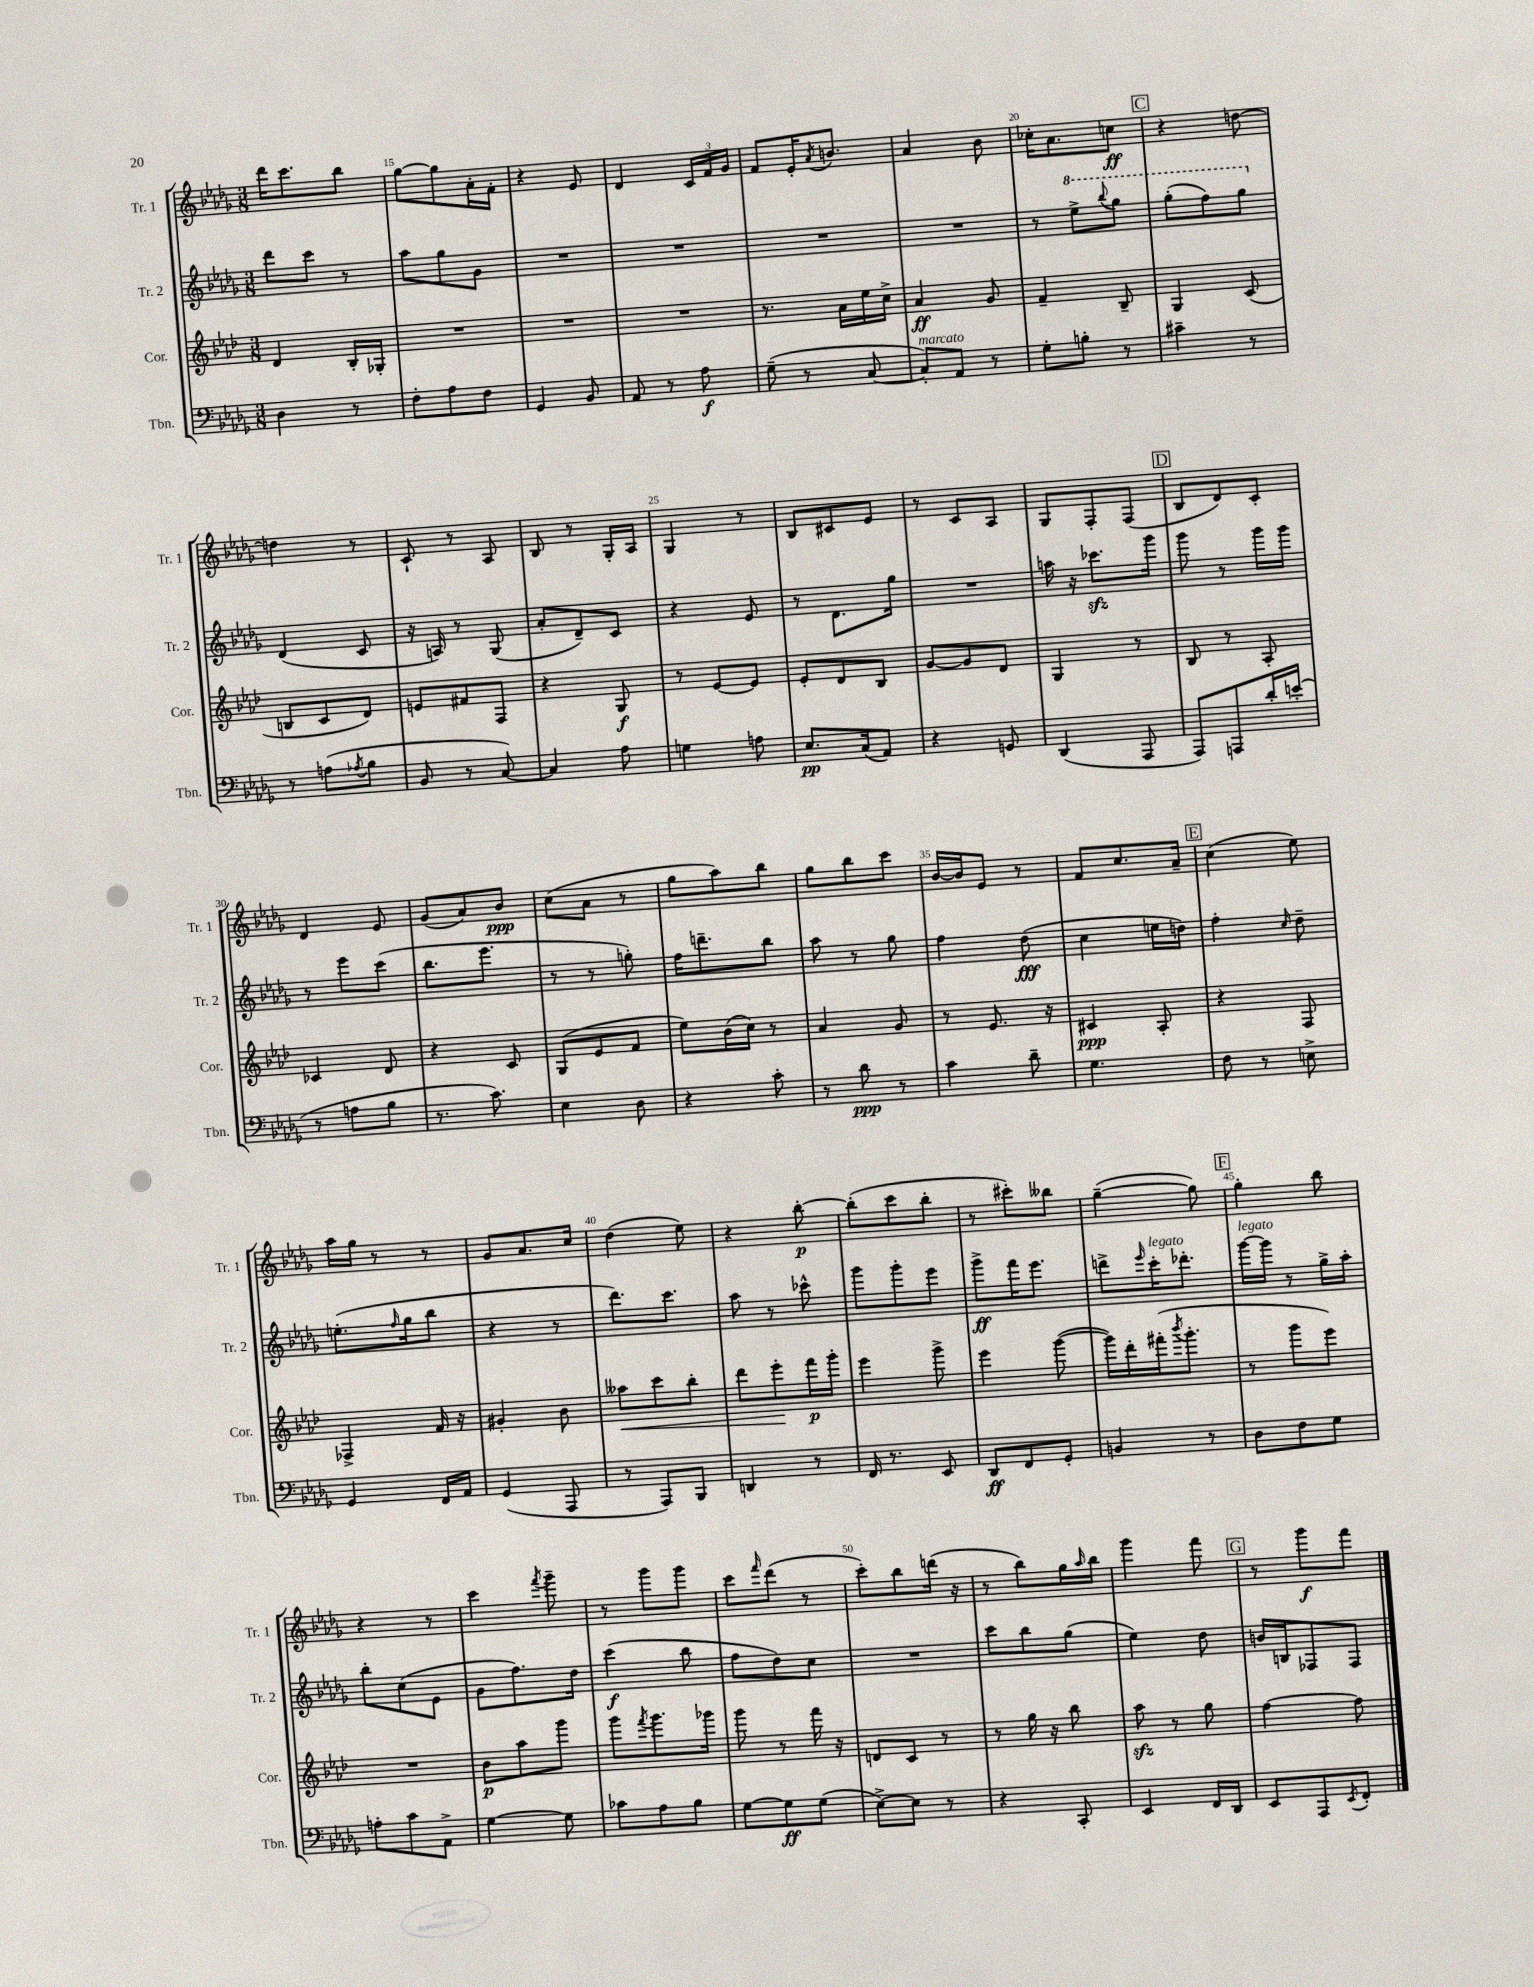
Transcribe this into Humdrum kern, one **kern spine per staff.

**kern	**dynam	**kern	**dynam	**kern	**dynam	**kern	**dynam
*part4	*part4	*part3	*part3	*part2	*part2	*part1	*part1
*staff4	*staff4	*staff3	*staff3	*staff2	*staff2	*staff1	*staff1
*I"Tbn.	*	*I"Cor.	*	*I"Tr. 2	*	*I"Tr. 1	*
*I'Tbn.	*	*I'Cor.	*	*I'Tr. 2	*	*I'Tr. 1	*
*clefF4	*	*clefG2	*	*clefG2	*	*clefG2	*
*k[b-e-a-d-g-]	*	*k[b-e-a-d-]	*	*k[b-e-a-d-g-]	*	*k[b-e-a-d-g-]	*
*M3/8	*	*M3/8	*	*M3/8	*	*M3/8	*
=14	=14	=14	=14	=14	=14	=14	=14
4D-\	.	4d-/	.	8ddd-\L	.	16ddd-\KL	.
.	.	.	.	.	.	8.ccc\	.
.	.	.	.	8ccc\J	.	.	.
8r	.	16B-'/LL	.	8r	.	8bb-\J	.
.	.	16G-X'/JJ	.	.	.	.	.
=15	=15	=15	=15	=15	=15	=15	=15
8F'\L	.	4.r	.	8aa-\L	.	[8gg-\L	.
8A-\	.	.	.	8gg-\	.	8gg-\]	.
8F\J	.	.	.	8g-\J	.	16a-'\L	.
.	.	.	.	.	.	16f'\JJ	.
=16	=16	=16	=16	=16	=16	=16	=16
4GG-/	.	4.r	.	4.r	.	4r	.
8BB-/	.	.	.	.	.	8e-/	.
=17	=17	=17	=17	=17	=17	=17	=17
8AA-/	.	4.r	.	4.r	.	4d-/	.
8r	.	.	.	.	.	.	.
8A-\	f	.	.	.	.	24c/LL	.
.	.	.	.	.	.	24f/	.
.	.	.	.	.	.	24g-/JJ	.
=18	=18	=18	=18	=18	=18	=18	=18
(8G-~\	.	8.r	.	4.r	.	8f/L	.
8r	.	.	.	.	.	16e-'/K	.
.	.	.	.	.	.	8qa-/	.
.	.	16a-\LL	.	.	.	8.bn/J	.
[8C/	.	16ee-\	.	.	.	.	.
.	.	16cc^\JJ	.	.	.	.	.
=19	=19	=19	=19	=19	=19	=19	=19
!LO:TX:a:i:t=marcato	!	!	!	!	!	!	!
8C'/L])	.	4a-/	ff	4.r	.	4a-/	.
8AA-/J	.	.	.	.	.	.	.
8r	.	8g/	.	.	.	8b-\	.
=20	=20	=20	=20	=20	=20	=20	=20
8G-'\L	.	4f~/	.	8r	.	16cc-X'\KL	.
.	.	.	.	.	.	8.a-\	.
*	*	*	*	*8va	*	*	*
8Bn'\J	.	.	.	8eee-^\L	.	.	.
.	.	.	.	8qqbbb-/	.	.	.
8r	.	8B-~/	.	8ggg-\J	.	8ccn\J	ff
!!LO:REH:place=s1:t=C
=21	=21	=21	=21	=21	=21	=21	=21
4c#X~\	.	4G/	.	(8ggg-'\L	.	4r	.
.	.	.	.	8fff\)	.	.	.
8r	.	(8c/	.	8ggg-\J	.	[8ddn\	.
!!LO:LB:g=z
=22	=22	=22	=22	=22	=22	=22	=22
*	*	*	*	*X8va	*	*	*
8r	.	8Bn/L	.	(4d-/	.	4ddn\]	.
(8An\L	.	8c/	.	.	.	.	.
8qA-X/	.	.	.	.	.	.	.
8B-\J	.	8d-/J)	.	8c/	.	8r	.
=23	=23	=23	=23	=23	=23	=23	=23
8BB-/	.	8en/L	.	16r	.	8c`/	.
.	.	.	.	16An/)	.	.	.
8r	.	8f#X/	.	8r	.	8r	.
[8C/)	.	8F/J	.	(8G-/	.	8A-/	.
=24	=24	=24	=24	=24	=24	=24	=24
4C/]	.	4r	.	8a-'/L	.	8B-/	.
.	.	.	.	8d-~/)	.	8r	.
8A-\	.	8G/	f	8c/J	.	16G-'/LL	.
.	.	.	.	.	.	16A-/JJ	.
=25	=25	=25	=25	=25	=25	=25	=25
4Gn\	.	8r	.	4r	.	4G-/	.
.	.	[8e-/L	.	.	.	.	.
8An\	.	8e-/J]	.	8e-/	.	8r	.
=26	=26	=26	=26	=26	=26	=26	=26
8.E-/L	pp	8e-'/L	.	8r	.	8B-/L	.
.	.	8d-/	.	8.d-\L	.	8c#X/	.
(16C/k	.	.	.	.	.	.	.
8AA-/J)	.	8B-/J	.	.	.	8e-/J	.
.	.	.	.	16gg-\Jk	.	.	.
=27	=27	=27	=27	=27	=27	=27	=27
4r	.	[8g/L	.	4.r	.	8r	.
.	.	8g/]	.	.	.	8c/L	.
8GGn/	.	8d-/J	.	.	.	8A-/J	.
=28	=28	=28	=28	=28	=28	=28	=28
(4DD-/	.	4G/	.	16aan\	.	8G-/L	.
.	.	.	.	16r	.	.	.
.	.	.	.	8.ccc-Xzz\L	.	8F'/	.
8AAA-/	.	8r	.	.	.	(8F/J	.
.	.	.	.	16ggg-\Jk	.	.	.
!!LO:REH:place=s1:t=D
=29	=29	=29	=29	=29	=29	=29	=29
8AAA-/L)	.	8B-/	.	8ggg-\	.	8B-/L	.
8AAAn/	.	8r	.	8r	.	8d-/)	.
16d-'/L	.	8A-'/	.	16ggg-\LL	.	8c'/J	.
(16en'/JJ	.	.	.	16ggg-\JJ	.	.	.
!!LO:LB:g=z
=30	=30	=30	=30	=30	=30	=30	=30
8r	.	4c-X/	.	8r	.	4d-/	.
8An\L	.	.	.	8eee-\L	.	.	.
8B-\J	.	8d-/	.	(8ccc\J	.	8e-/	.
=31	=31	=31	=31	=31	=31	=31	=31
8.r	.	4r	.	8.bb-\L	.	(8g-/L	.
.	.	.	.	.	.	8a-/)	.
8.c\)	.	.	.	8.eee-\J	.	.	.
.	.	8c/	.	.	.	8b-/J	ppp
=32	=32	=32	=32	=32	=32	=32	=32
4E-\	.	(8G/L	.	8r	.	(8cc\L	.
.	.	8e-/	.	8r	.	8a-\J	.
8D-\	.	8f/J	.	8ggn'\)	.	8r	.
=33	=33	=33	=33	=33	=33	=33	=33
4r	.	8ee-\L)	.	16ff\KL	.	8gg-\L	.
.	.	.	.	8.dddn~\	.	.	.
.	.	(16b-\L	.	.	.	8aa-\)	.
.	.	16cc\JJ)	.	.	.	.	.
8c'\	.	8r	.	8bb-\J	.	8bb-\J	.
=34	=34	=34	=34	=34	=34	=34	=34
8r	.	4a-/	.	8aa-\	.	8gg-\L	.
8d-\	ppp	.	.	8r	.	8bb-\	.
8r	.	8g/	.	8gg-\	.	8ccc\J	.
=35	=35	=35	=35	=35	=35	=35	=35
4c\	.	8r	.	4ff\	.	[16b-/LL	.
.	.	.	.	.	.	16b-/J]	.
.	.	8.e-/	.	.	.	8e-/J	.
8d-~\	.	.	.	(8dd-\	fff	8r	.
.	.	16r	.	.	.	.	.
=36	=36	=36	=36	=36	=36	=36	=36
4.G-\	.	4c#X/	ppp	4cc\	.	8f/L	.
.	.	.	.	.	.	8.cc/	.
.	.	8A-'/	.	16een\LL	.	.	.
.	.	.	.	16ddn\JJ)	.	16a-~/Jk	.
!!LO:REH:place=s1:t=E
=37	=37	=37	=37	=37	=37	=37	=37
8F\	.	4r	.	4ff'\	.	(4cc\	.
8r	.	.	.	.	.	.	.
.	.	.	.	16qqcc/	.	.	.
8En^\	.	8F/	.	8dd-~\	.	8ee-\)	.
!!LO:LB:g=z
=38	=38	=38	=38	=38	=38	=38	=38
4GG-/	.	4F-X^/	.	(8.een'\L	.	16aa-\LL	.
.	.	.	.	.	.	16gg-\JJ	.
.	.	.	.	.	.	8r	.
.	.	.	.	16qqff/	.	.	.
.	.	.	.	16gg-\k	.	.	.
16FF/LL	.	16f/	.	8bb-\J	.	8r	.
16AA-/JJ	.	16r	.	.	.	.	.
=39	=39	=39	=39	=39	=39	=39	=39
(4GG-/	.	4g#X'/	.	4r	.	8g-/L	.
.	.	.	.	.	.	8.a-/	.
8AAA-/	.	8b-\	.	8r	.	.	.
.	.	.	.	.	.	16cc/Jk	.
=40	=40	=40	=40	=40	=40	=40	=40
!	!	!	!LO:HP:b	!	!	!	!
8r	.	8aa--X\L	<	8.ddd-\L)	.	(4dd-\	.
8AAA-/L)	.	8ccc\	.	.	.	.	.
.	.	.	.	8.ccc\J	.	.	.
8BBB-/J	.	8bb-'\J	.	.	.	8ee-\)	.
=41	=41	=41	=41	=41	=41	=41	=41
4DDn/	.	8ddd-\L	.	8aa-\	.	4r	.
.	.	8eee-'\	.	8r	.	.	.
8r	.	16fff\L	[ p	8ccc-X^^\	.	[8bb-'\	p
.	.	16ggg'\JJ	.	.	.	.	.
=42	=42	=42	=42	=42	=42	=42	=42
16FF/	.	4eee-\	.	8ggg-\L	.	(8bb-'\L]	.
8.r	.	.	.	.	.	.	.
.	.	.	.	8ggg-'\	.	8ccc\	.
8EE-/	.	8ggg^\	.	8eee-\J	.	8bb-'\J	.
=43	=43	=43	=43	=43	=43	=43	=43
8DD-/L	ff	4eee-\	.	8ggg-^\L	ff	8r	.
8FF/	.	.	.	16fff\K	.	8ccc#X'\L)	.
.	.	.	.	8.eee-\J	.	.	.
8GG-'/J	.	([8ggg\	.	.	.	8bb--X\J	.
=44	=44	=44	=44	=44	=44	=44	=44
4BBn/	.	16ggg\LL])	.	8dddn^\L	.	([4gg-~\	.
.	.	16ddd-'\	.	.	.	.	.
.	.	.	.	16qqeee-/	.	.	.
!	!	!	!	!LO:TX:a:i:t=legato	!	!	!
.	.	(16fff#X'\J	.	16ccc'\K	.	.	.
.	.	8qbbb-/	.	.	.	.	.
.	.	8.ggg'\J	.	8.ddd-X'\J	.	.	.
8r	.	.	.	.	.	8gg-\])	.
!!LO:REH:place=s1:t=F
=45	=45	=45	=45	=45	=45	=45	=45
!	!	!	!	!LO:TX:a:i:t=legato	!	!	!
8D-\L	.	8r	.	[16ggg-\LL	.	4gg-'\	.
.	.	.	.	16ggg-\JJ]	.	.	.
8F\	.	8ggg\L	.	8r	.	.	.
8G-\J	.	8eee-\J)	.	16gg-^\LL	.	8bb-\	.
.	.	.	.	16aa-'\JJ	.	.	.
!!LO:LB:g=z
=46	=46	=46	=46	=46	=46	=46	=46
8An'\L	.	4.r	.	8bb-'\L	.	4r	.
8c\	.	.	.	(8cc\	.	.	.
8AA-^\J	.	.	.	8e-\J	.	8r	.
=47	=47	=47	=47	=47	=47	=47	=47
[4G-\	.	8b-\L	p	8g-\L	.	4ccc\	.
.	.	8aa-\	.	8.ff\)	.	.	.
.	.	.	.	.	.	8qfff/	.
8G-\]	.	8ggg\J	.	.	.	8ggg-~\	.
.	.	.	.	16dd-\Jk	.	.	.
=48	=48	=48	=48	=48	=48	=48	=48
8c-X\L	.	8ggg\L	.	(4ccc\	f	8r	.
.	.	8qfff/	.	.	.	.	.
8A-\	.	8.ggg\	.	.	.	8ggg-\L	.
8B-\J	.	.	.	8bb-\	.	8ggg-\J	.
.	.	16ggg-X\Jk	.	.	.	.	.
=49	=49	=49	=49	=49	=49	=49	=49
[8G-\L	.	8ggg\	.	8ff\L	.	8ccc\L	.
.	.	.	.	.	.	16qqfff/	.
8G-\]	ff	8r	.	8dd-\)	.	(8ddd-\J	.
(8G-\J	.	16fff\	.	8cc\J	.	8r	.
.	.	16r	.	.	.	.	.
=50	=50	=50	=50	=50	=50	=50	=50
[8E-^\L)	.	8dn/L	.	4.r	.	8ccc'\L)	.
8E-\J]	.	8c/J	.	.	.	8bb-\	.
8r	.	8r	.	.	.	(16dddn\Jk	.
.	.	.	.	.	.	16r	.
=51	=51	=51	=51	=51	=51	=51	=51
4r	.	8r	.	8ccc\L	.	8r	.
.	.	16gg\	.	8bb-\	.	8bb-\L)	.
.	.	16r	.	.	.	.	.
8CC'/	.	8bb-\	.	(8gg-\J	.	16gg-\L	.
.	.	.	.	.	.	16qqaa-/	.
.	.	.	.	.	.	16bb-\JJ	.
=52	=52	=52	=52	=52	=52	=52	=52
4EE-/	.	8aa-zz\	.	4ee-\)	.	4ggg-\	.
.	.	8r	.	.	.	.	.
16FF/LL	.	8gg\	.	8dd-\	.	8fff\	.
16DD-/JJ	.	.	.	.	.	.	.
!!LO:REH:place=s1:t=G
=53	=53	=53	=53	=53	=53	=53	=53
8EE-/L	.	[4ff\	.	16bn/LL	.	8r	.
.	.	.	.	16Bn/J	.	.	.
8AAA-/	.	.	.	8F-X/	.	8ggg-\L	f
8qEE-/	.	.	.	.	.	.	.
8FF'/J	.	8ff\]	.	8F-/J	.	8fff\J	.
==	==	==	==	==	==	==	==
*-	*-	*-	*-	*-	*-	*-	*-
